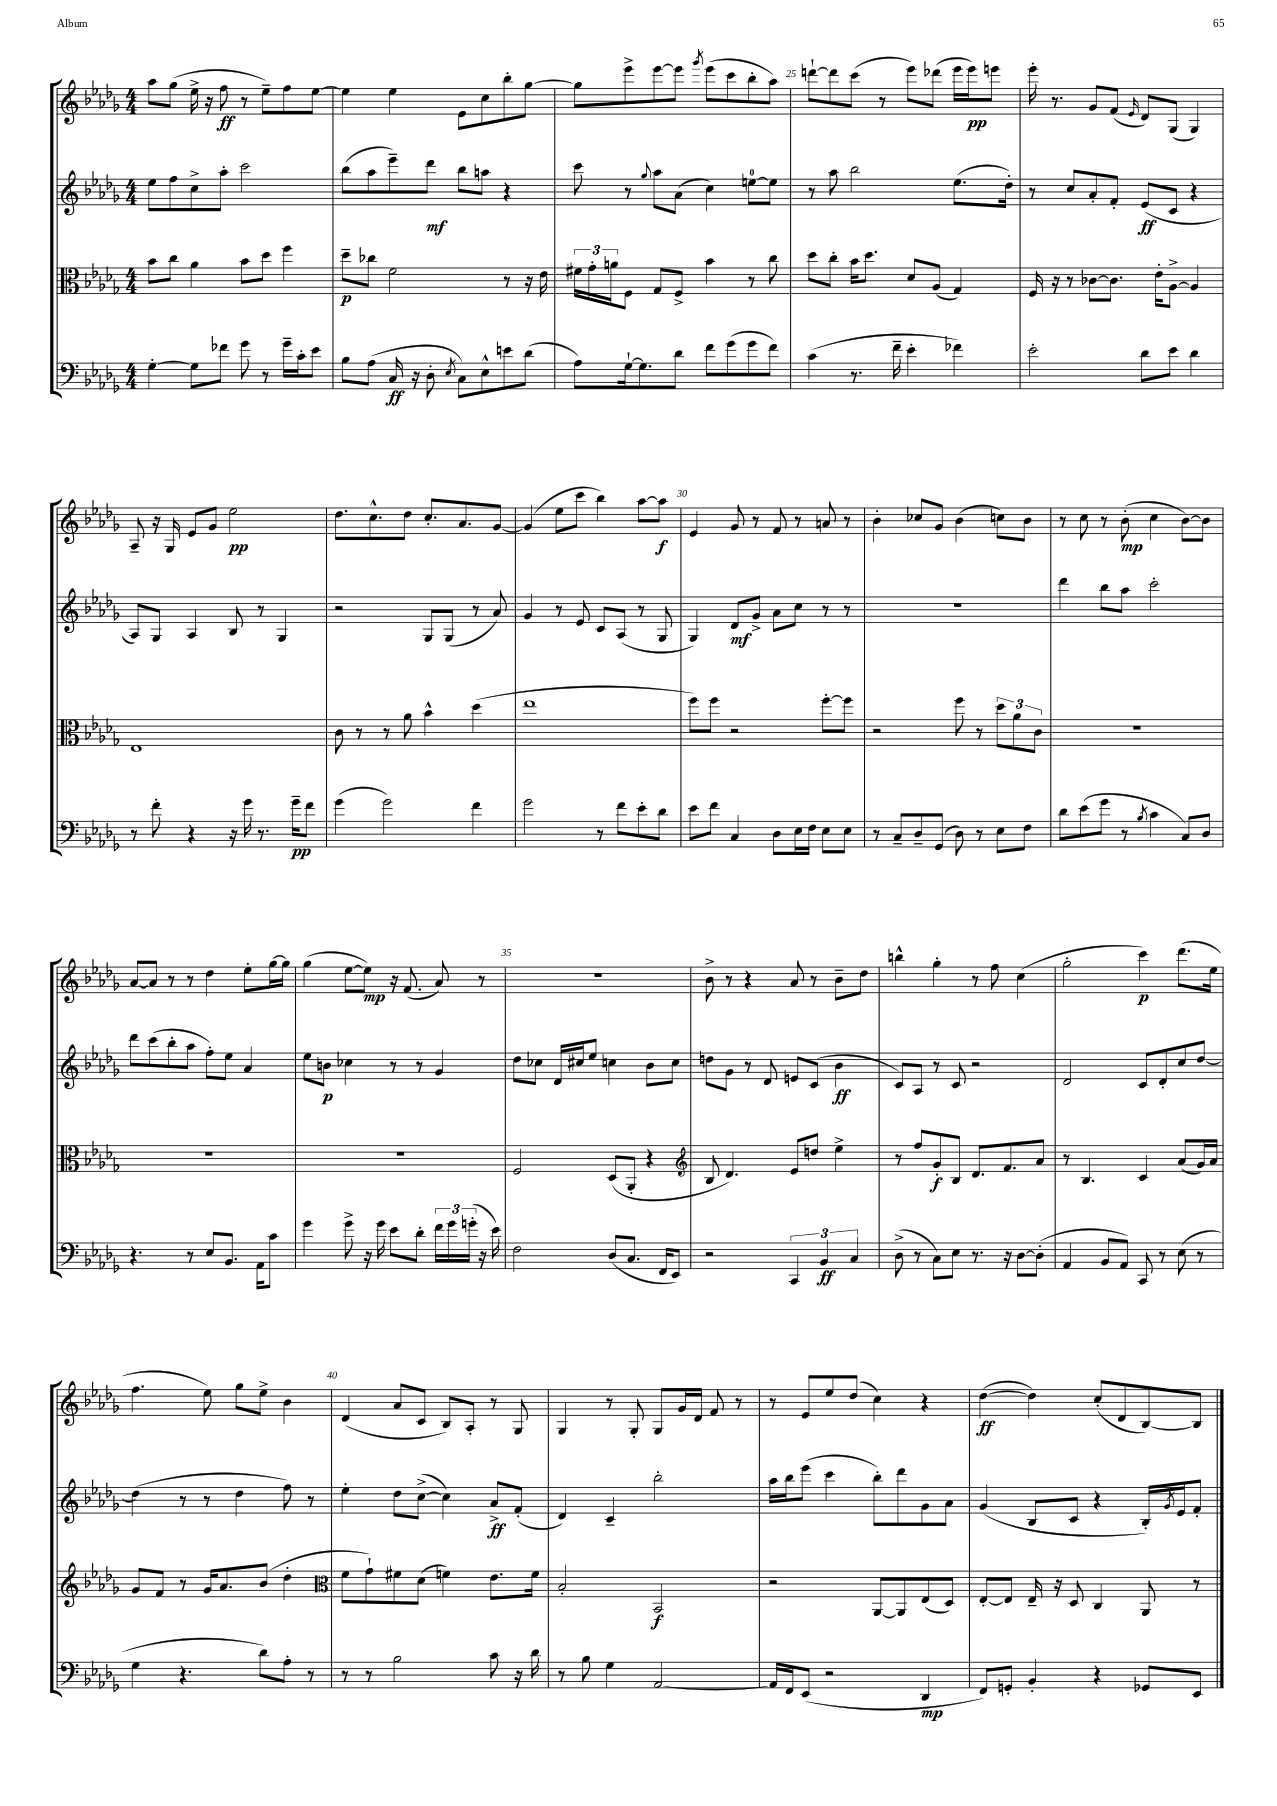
<<
\new StaffGroup <<
\new Staff = "s0" {
    \clef treble \key des \major \numericTimeSignature \time 4/4
    aes''8 ges''8( ees''16-> r16 f''8\ff r8 ees''8--) f''8 ees''8~ |
    ees''4 ees''4 ees'8 c''8 bes''8-. ges''8~ |
    ges''8 ees'''8-> ees'''8~ ees'''8 \acciaccatura { ges'''8 } ees'''8( c'''8 bes''8-. aes''8) |
    d'''8~-! d'''8 c'''8( r8 ees'''8) des'''8( ees'''16 ees'''16\pp) e'''8 |
    ees'''16-. r8. ges'8 f'8( \grace { ees'16 } des'8) ges8( ges4) |
    aes8-- r16 ges16 ees'8 ges'8 ees''2\pp |
    des''8. c''8.-^ des''8 c''8.-. aes'8. ges'8~ |
    ges'4( ees''8 c'''8 bes''4) aes''8~ aes''8\f |
    ees'4 ges'8 r8 f'8 r8 a'8 r8 |
    bes'4-. ces''8 ges'8 bes'4( c''8) bes'8 |
    r8 c''8 r8 bes'8-.\mp( c''4 bes'8~) bes'8 |
    aes'8~ aes'8 r8 r8 des''4 ees''8-. ges''16~ ges''16 |
    ges''4( ees''8~ ees''8\mp) r16 f'8.( aes'8) r8 |
    R1 |
    bes'8-> r8 r4 aes'8 r8 bes'8-- des''8 |
    b''4-^ ges''4-. r8 f''8 c''4( |
    ges''2-. c'''4\p) des'''8.( ees''16 |
    f''4. ees''8) ges''8 ees''8-> bes'4 |
    des'4( aes'8 c'8 bes8) aes8-. r8 ges8 |
    ges4 r8 ges8-. ges8 ges'16 des'16 f'8 r8 |
    r8 ees'8 ees''8 des''8( c''4) r4 |
    des''4~\ff( des''4) c''8-.( des'8 bes8~) bes8 \bar "|." |
}
\new Staff = "s1" {
    \clef treble \key des \major \numericTimeSignature \time 4/4
    ees''8 f''8 c''8-> aes''8-. c'''2 |
    bes''8( aes''8 ees'''8--) des'''8\mf bes''8 a''8 r4 |
    c'''8 r8 \appoggiatura { ges''8 } aes''8 aes'8( c''4) e''8-0~ e''8 |
    r8 aes''8 bes''2 ees''8.( des''16-.) |
    r8 c''8 aes'8-. f'8-. ees'8\ff( c'8 r4 |
    aes8) ges8 aes4 bes8 r8 ges4 |
    r2 ges8 ges8( r8 aes'8) |
    ges'4 r8 ees'8 c'8 aes8( r8 ges8 |
    ges4) des'8\mf ges'8-> aes'8 c''8 r8 r8 |
    R1 |
    des'''4 bes''8 aes''8 c'''2-. |
    des'''8 c'''8( bes''8-. aes''8 f''8-.) ees''8 aes'4 |
    ees''8 b'8\p ces''4 r8 r8 ges'4 |
    des''8 ces''8 des'16 cis''16 ees''8 c''4 bes'8 c''8 |
    d''8 ges'8 r8 des'8 e'8 c'8( bes'4\ff |
    c'8) aes8 r8 c'8 r2 |
    des'2 c'8 des'8-. c''8 des''8~ |
    des''4( r8 r8 des''4 f''8) r8 |
    ees''4-. des''8 c''8~->( c''4) aes'8->\ff f'8-.( |
    des'4) c'4-- bes''2-. |
    aes''16 bes''16 ees'''8( c'''4 bes''8-.) des'''8 ges'8 aes'8 |
    ges'4( bes8 c'8 r4 bes16-.) \acciaccatura { ges'8 } ees'16 f'8-. \bar "|." |
}
\new Staff = "s2" {
    \clef alto \key des \major \numericTimeSignature \time 4/4
    bes'8 c''8 aes'4 bes'8 des''8 f''4 |
    des''8--\p ces''8 f'2 r8 r16 ees'16 |
    \tuplet 3/2 { fis'16 ges'16-. a'16 } f8 ges8 f8-> bes'4 r8 c''8 |
    des''8 c''8-. bes'16 des''8. des'8 aes8( ges4) |
    f16 r16 r8 ces'8~ ces'8. ees'16-. aes8~-> aes4 |
    ees1 |
    c'8 r8 r8 aes'8 bes'4-^ des''4( |
    ees''1 |
    f''8) f''8 r2 f''8~-. f''8 |
    r2 f''8 r8 \tuplet 3/2 { des''8 aes'8 c'8 } |
    R1 |
    R1 |
    R1 |
    f2 des8( aes,8-. r4 |
    \clef treble bes8 des'4.) ees'8 d''8 ees''4-> |
    r8 f''8 ges'8-.\f bes8 des'8. f'8. aes'8 |
    r8 bes4. c'4 aes'8( ges'16) aes'16 |
    ges'8 f'8 r8 ges'16 aes'8. bes'8( des''4-. |
    \clef alto f'8 ges'8-!) fis'8 des'8( f'4) ees'8. f'16 |
    bes2-. bes,2\f |
    r2 aes,8~ aes,8 ees8( des8) |
    ees8~-. ees8 ees16-- r16 des8 c4 aes,8 r8 \bar "|." |
}
\new Staff = "s3" {
    \clef bass \key des \major \numericTimeSignature \time 4/4
    ges4~-. ges8 fes'8 ges'8 r8 ges'16-- c'16-. ees'8 |
    bes8 aes8( c16\ff r16 des8-. \acciaccatura { ees8 } c8) ees8-^ e'8 des'8( |
    aes8) ges16~-! ges8. des'8 f'8 ges'8( ges'8 f'8) |
    c'4( r8. f'16-- ees'4-. fes'4) |
    ees'2-. des'8 ees'8 des'4 |
    r8 f'8-. r4 r16 ges'16 r8. ges'16--\pp f'8 |
    ges'4( ges'2) f'4 |
    ges'2 r8 f'8 ees'8-. des'8 |
    ees'8 f'8 c4 des8 ees16 f16 ees8 ees8 |
    r8 c8-- des8-- ges,8( des8) r8 ees8 f8 |
    des'8 ees'8( ges'8 r8 \acciaccatura { bes8 } c'4 c8) des8 |
    r4. r8 ees8 bes,8. aes,16 c'8 |
    ges'4 ges'8-> r16 ges'16 ees'8 des'8-. \tuplet 3/2 { f'16 ges'16 g'16-.( } r16 ees'16) |
    f2 des8( c8. f,16 ees,8) |
    r2 \tuplet 3/2 { c,4 bes,4\ff c4 } |
    des8->( r8 c8) ees8 r8. r16 des8~ des8-.( |
    aes,4 bes,8 aes,8) c,8 r8 ees8( r8 |
    ges4 r4. des'8) aes8-. r8 |
    r8 r8 bes2 c'8 r16 des'16 |
    r8 bes8 ges4 aes,2~ |
    aes,16 f,16 ees,8( r2 des,4\mp |
    f,8) g,8-. bes,4-. r4 ges,8 ees,8 \bar "|." |
}
>>
>>
\layout { \context { \Score currentBarNumber = #22 \override BarNumber.break-visibility = ##(#f #t #t) barNumberVisibility = #(every-nth-bar-number-visible 5) } }
